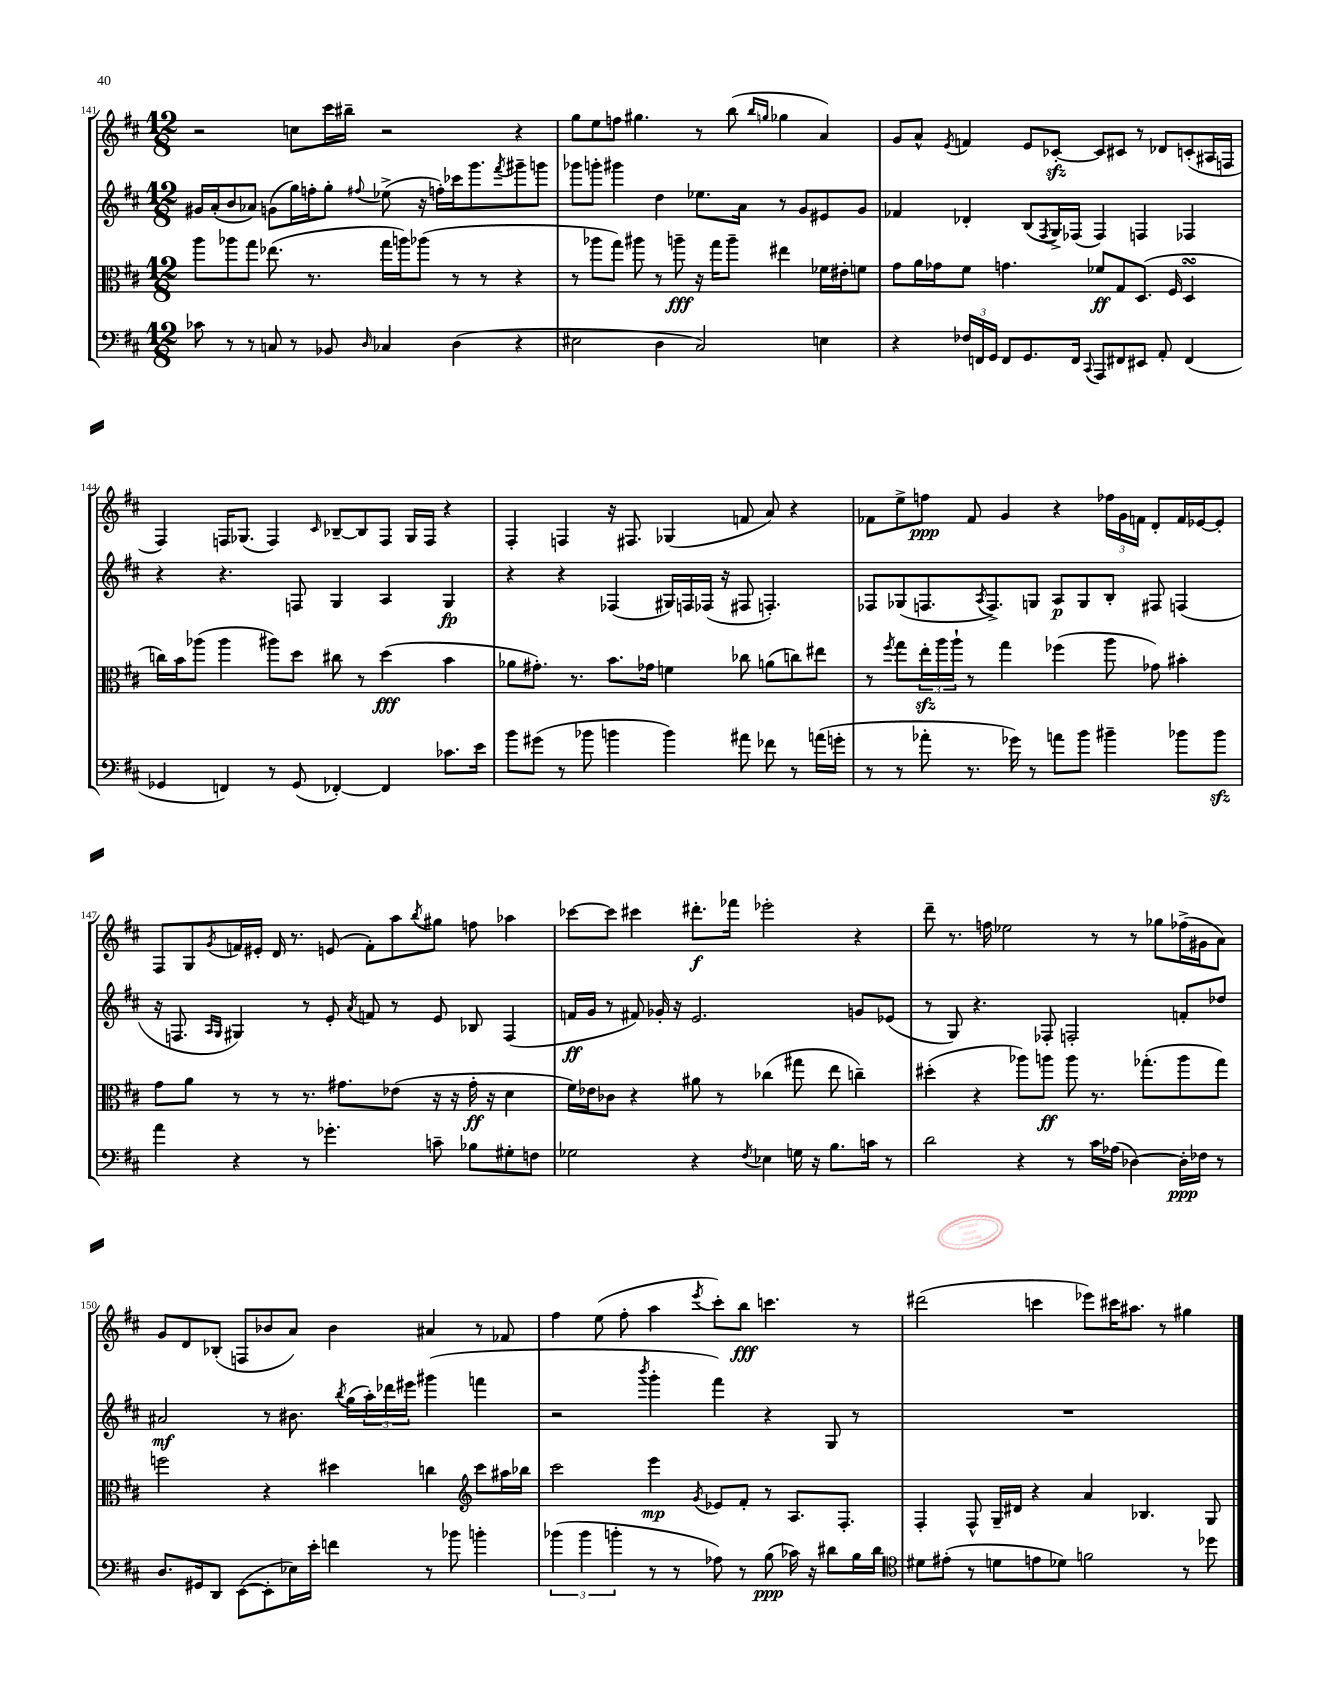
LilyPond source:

<<
\new StaffGroup <<
\new Staff = "s0" {
    \clef treble \key d \major \numericTimeSignature \time 12/8
    r2 c''8 cis'''16 bis''16-- r2 r4 |
    g''8 e''8 f''8 gis''4. r8 b''8( \grace { b''16 g''16 } ges''4 a'4) |
    g'8 a'8-^ \acciaccatura { e'8 } f'4 e'8 ces'8~-.\sfz ces'8 cis'8 r8 des'8 c'8-.( ais16 f16 |
    fis4) f16 ges8.( f4) \grace { cis'16 } bes8~-- bes8 f8 ges16 f16 r4 |
    fis4-. f4 r16 fis8. ges4( f'8 a'8) r4 |
    fes'8 e''8-> f''8\ppp fes'8 g'4 r4 \tuplet 3/2 { fes''16 g'16 f'16 } d'8-. f'16 ees'16~ ees'8-. |
    fis8 g8 \acciaccatura { g'8 } f'16 eis'16-. d'16 r8. e'8( f'8-.) a''8 \acciaccatura { b''8 } gis''8 f''8 aes''4 |
    ces'''8~ ces'''8 cis'''4 dis'''8.-.\f fes'''16 ees'''2-. r4 |
    d'''8-- r8. f''16 ees''2 r8 r8 ges''8 fes''16->( gis'16 a'8) |
    g'8 d'8 bes8-.( f8 bes'8 a'8) bes'4 ais'4 r8 fes'8 |
    fis''4 e''8( fis''8-. a''4 \acciaccatura { e'''8 } cis'''8-.) b''8\fff c'''4. r8 |
    dis'''2( c'''4 ees'''8) cis'''16 ais''8. r8 gis''4 \bar "|." |
}
\new Staff = "s1" {
    \clef treble \key d \major \numericTimeSignature \time 12/8
    gis'16 a'16-.( b'8 aes'8) g'8( g''16) f''16-. g''8-. \appoggiatura { fis''8 } ees''8->( r16 f''16-.) ces'''16 g'''8. \acciaccatura { fis'''8 } gis'''8-- g'''8 |
    ges'''8 g'''8-. gis'''4 d''4 ees''8. a'16 r8 g'8 eis'8 g'8 |
    fes'4 des'4-. b8( \acciaccatura { fis8 } g16->) fes16( fes4) f4 fes4 |
    r4 r4. f8 g4 a4 g4\fp |
    r4 r4 fes4( gis16) f16 fes16( r16 fis8 f4.-.) |
    fes8 ges8( f8. \acciaccatura { a8 } f8.->) g8 a8\p g8 b8-. fis8 f4( |
    r16 f8. \grace { a16 g16 } gis4) r8 e'8-. \acciaccatura { a'8 } f'8 r8 e'8 bes8 f4( |
    f'16\ff g'16 r8 fis'8) ges'16-. r16 e'2. g'8 ees'8( |
    r8 g8) r4. fes8-. f2-. f'8-. des''8 |
    ais'2\mf r8 bis'8. \acciaccatura { b''8 } g''16( \tuplet 3/2 { a''16-.) des'''16 eis'''16 } gis'''4( f'''4 |
    r2 \acciaccatura { b'''8 } g'''4-. fis'''4) r4 g8 r8 |
    R1. \bar "|." |
}
\new Staff = "s2" {
    \clef alto \key d \major \numericTimeSignature \time 12/8
    a''8 aes''8 g''8 ees''8.( r8. g''16 a''16) aes''8( r8 r8 r4 |
    r8 aes''8 g''8) ais''8 r8 a''8--\fff r16 g''16 a''8-- eis''4 fes'16 eis'16-. f'8 |
    g'8 a'16 ges'16 fis'8 g'4. fes'8\ff g8 d8.( fis16 d4\turn |
    c''16) b'16 aes''8( aes''4 ais''8) d''8 cis''8 r8 d''4\fff( b'4 |
    aes'8 gis'8.-.) r8. b'8. ges'16 f'4 ces''8 a'8( c''8) eis''8 |
    r8 \acciaccatura { fis''8 } g''8 \tuplet 3/2 { e''16-.\sfz a''16 a''16-! } r8 g''4 fes''4( a''8 ges'8) bis'4-. |
    g'8 a'8 r8 r8 r8. gis'8. ees'8( r16 r16 gis'16-.\ff r16 d'4 |
    fis'16) ees'16 ces'8 r4 ais'8 r8 ces''4( gis''8 e''8 c''4--) |
    dis''4-.( r4 aes''8) a''8\ff a''8 r8. ges''8.-.( a''8 ges''8) |
    f''2 r4 dis''4 c''4 \clef treble cis'''8 ais''16 bes''16 |
    cis'''2 e'''4\mp \acciaccatura { g'8 } ees'8 fis'8-. r8 a8. fis8.-. |
    fis4-. fis8-^ g16-- dis'16 r4 a'4 bes4. g8 \bar "|." |
}
\new Staff = "s3" {
    \clef bass \key d \major \numericTimeSignature \time 12/8
    ces'8 r8 r8 c8 r8 bes,8 \grace { d16 } ces4 d4( r4 |
    eis2 d4 cis2) e4 |
    r4 \tuplet 3/2 { fes16 f,16 g,16 } f,8 g,8. f,16 \appoggiatura { cis,8 } a,,8 fis,8 eis,8 a,8-. fis,4( |
    ges,4 f,4) r8 ges,8( fes,4~-.) fes,4 ces'8. e'16 |
    b'8 gis'8( r8 bes'8 b'4 b'4) ais'8 fes'8 r8 a'16( g'16-. |
    r8 r8 aes'8-. r8. ges'16) r8 a'8 b'8 bis'4-- bes'8 bes'8\sfz |
    a'4 r4 r8 ges'4.-. c'8-- bes8 gis8-. f8 |
    ges2 r4 \acciaccatura { fis8 } ees4 g16 r16 b8. c'16 r8 |
    d'2 r4 r8 cis'16 aes16( des4~) des16-.\ppp fes16 r8 |
    d8. gis,16 d,8 e,8~( e,8-. ees16) e'16-. f'4 r8 bes'8 b'4-. |
    \tuplet 3/2 { bes'4( bes'4 b'4-. } r8 r8 aes8) r8 b8\ppp( ces'16) r16 dis'8 b16 dis'16 |
    \clef tenor dis'8 eis'8-.( r8 d'8 e'8 des'8) f'2 r8 des''8 \bar "|." |
}
>>
>>
\layout { \context { \Score currentBarNumber = #141 } }
